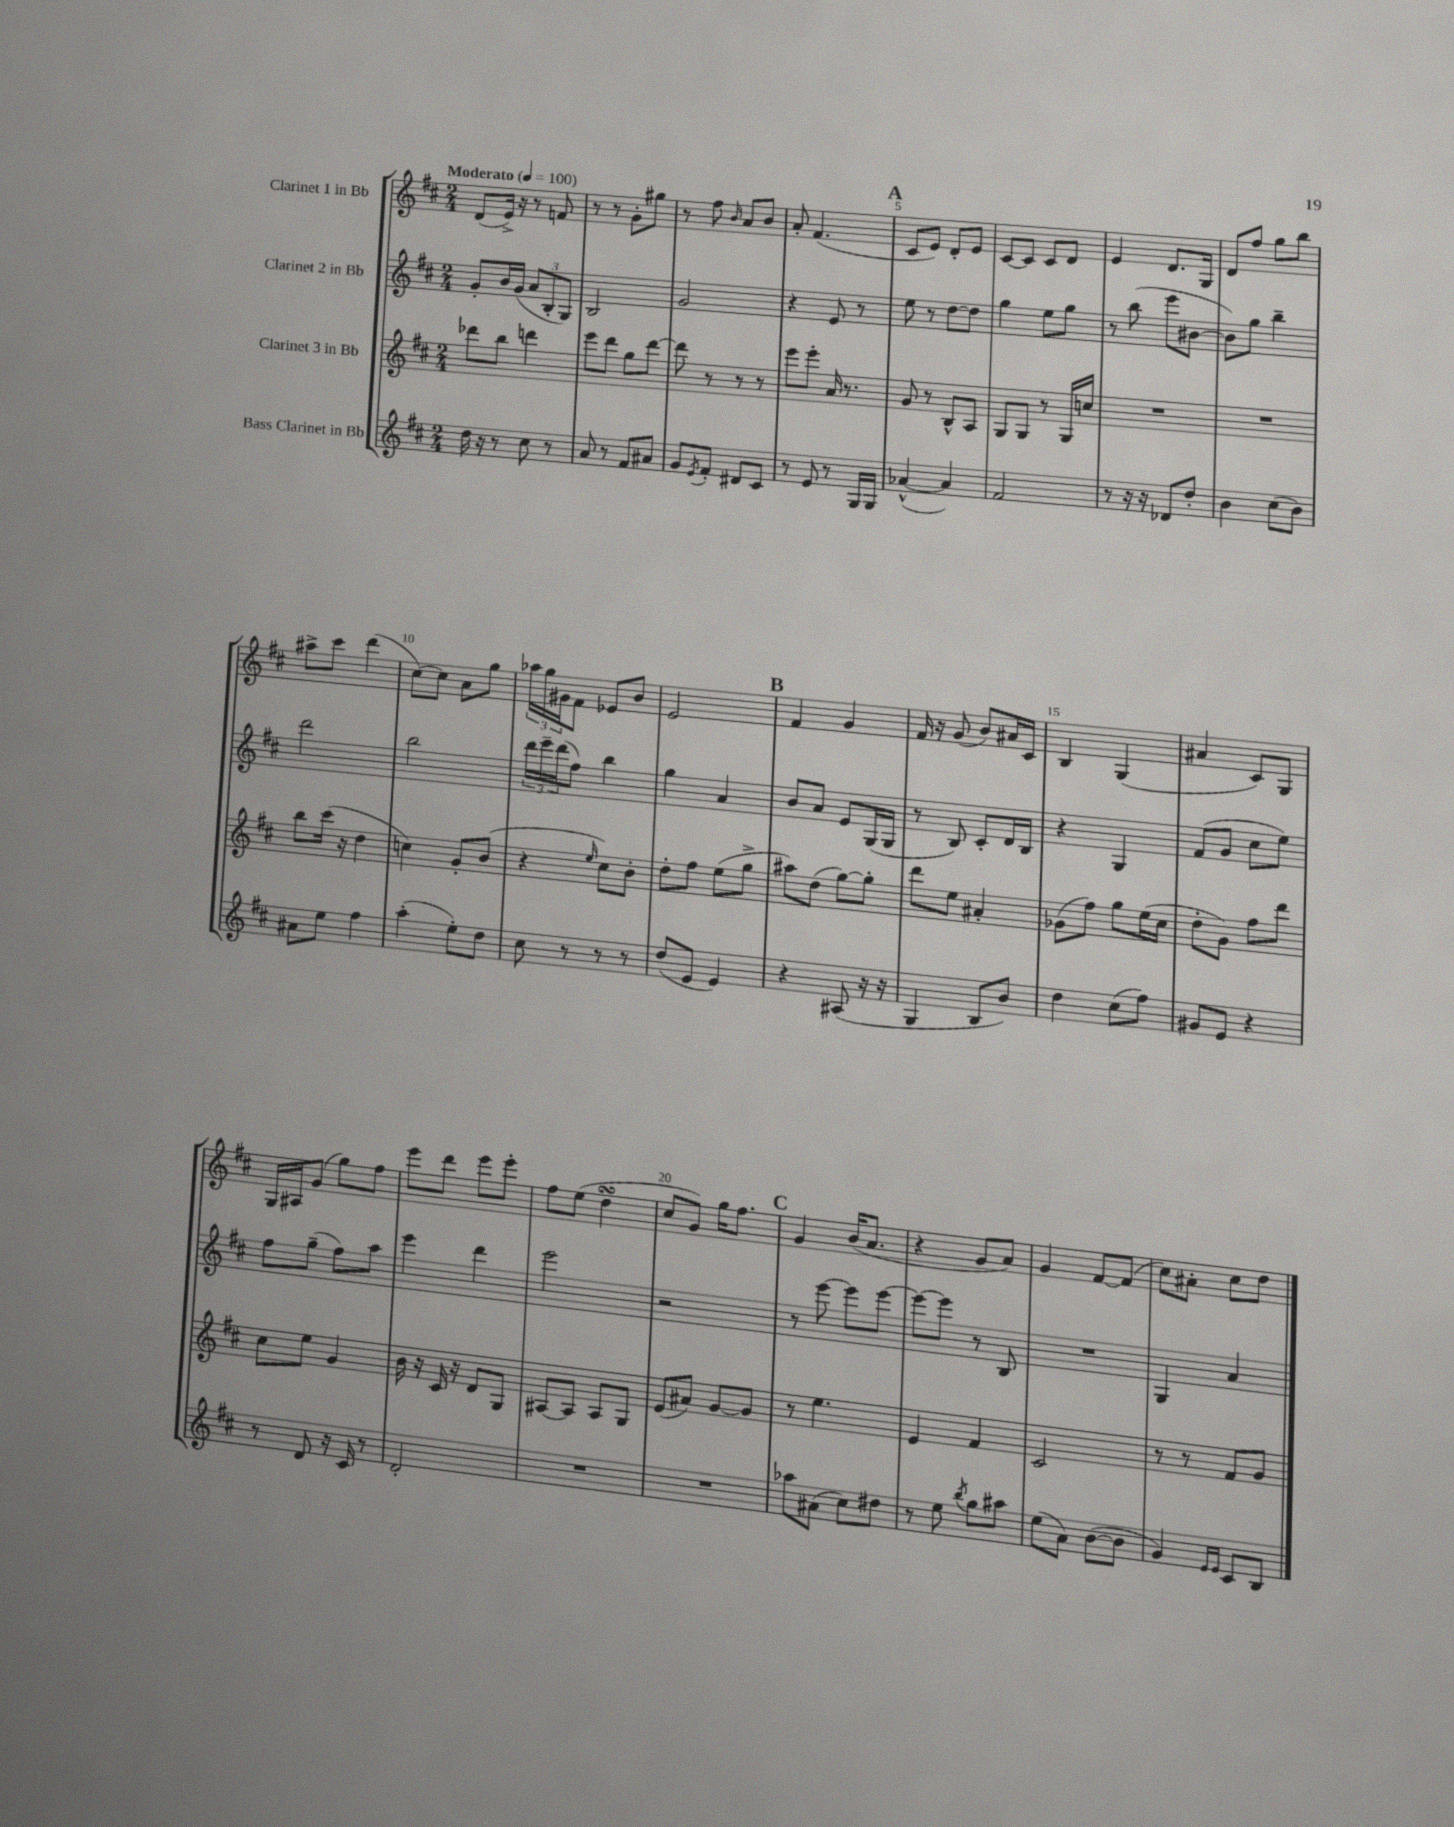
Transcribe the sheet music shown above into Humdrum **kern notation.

**kern	**kern	**kern	**kern
*staff4	*staff3	*staff2	*staff1
*clefG2	*clefG2	*clefG2	*clefG2
*k[f#c#]	*k[f#c#]	*k[f#c#]	*k[f#c#]
*M2/4	*M2/4	*M2/4	*M2/4
*MM100	*MM100	*MM100	*MM100
16dd	8ddd-	8g'	(8d
16r	.	.	.
8r	8bb	16b	16e^)
.	.	(16g	16r
8cc#	4ddd	12a	8r
.	.	12B'	.
8r	.	.	8f
.	.	12G)	.
=	=	=	=
8a	8eee	2B	8r
8r	8ddd	.	8r
8f#	8gg	.	8g'
8a#	[8ddd	.	8gg#
=	=	=	=
8g	8ddd]	2g	8r
8qe	.	.	.
8f#'	8r	.	8ff#
.	.	.	16qqb
8d#	8r	.	8a
8c#	8r	.	8b
=	=	=	=
8r	8eee	4r	8a'
8e	8eee'	.	(4.f#
8r	16a	8e	.
.	8.r	.	.
16G	.	8r	.
16G	.	.	.
=	=	=	=
([4a-^^	8g	8ee	8c#
.	8r	8r	8e)
4a-])	8B^^	[8dd	8d'
.	8A	8dd]	8e
=	=	=	=
2f#	8G	4gg	[8c#
.	8G	.	8c#]
.	8r	8ee	8c#
.	16G	8gg	8d
.	16cc	.	.
=	=	=	=
8r	2r	8r	4e
16r	.	(8bb	.
16r	.	.	.
8d-	.	8eee	8.d
8dd'	.	[8b#	.
.	.	.	16G
=	=	=	=
4b	2r	8b#])	8d
.	.	8gg	8ff#
(8cc#	.	4bb~	8gg
8b)	.	.	8bb
=	=	=	=
8a#	8bb	2ddd	8aa#^
8ee	(16ccc#	.	8ccc#
.	16r	.	.
4ff#	4dd	.	(4ddd
=	=	=	=
(4aa'	4cc)	2bb	[8cc#)
.	.	.	8cc#]
8ee')	8g'	.	8a
8dd	(8b	.	8gg
=	=	=	=
8cc#	4r	24ddd	24aa-
.	.	24eee~	24gg
.	.	(24ddd	24g#
8r	.	8ff#)	8f#
.	16qqee	.	.
8r	8cc#)	4bb	8e-
8r	8b'	.	8b
=	=	=	=
(8dd	8dd'	4gg	2e
8e	8ff#	.	.
4e)	(8ee	4a	.
.	8gg^	.	.
=	=	=	=
4r	8aa#)	8b	4f#
.	(8dd	8a	.
(8A#	[8gg)	8e	4g
16r	8gg']	(16G	.
16r	.	16G	.
=	=	=	=
4G	8ddd	8r	16f#
.	.	.	16r
.	8ee	8B)	(8g
8B	4a#'	8c#'	8b)
8b)	.	16d	16a#
.	.	16B	16c#
=	=	=	=
4dd	(8g-	4r	4B
.	8ff#)	.	.
(8cc#	8gg	4G	(4G
8ff#)	(16ee	.	.
.	16cc#	.	.
=	=	=	=
8g#	8dd'	(8f#	4a#
8e	8g)	8g	.
4r	8ff#	8cc#	8c#)
.	8ddd	8ee)	8G
=	=	=	=
8r	8cc#	8ff#	16G
.	.	.	16A#
8d	8ee	(8gg~	(8g
16r	4g	8ff#)	8gg)
16c#	.	.	.
8r	.	8aa	8ff#
=	=	=	=
2d'	16b	4eee	8eee
.	16r	.	.
.	16c#	.	8ddd
.	16r	.	.
.	8d	4ddd	8eee
.	8G	.	8eee'
=	=	=	=
2r	[8A#	2eee	8ff#
.	8A#]	.	(8ee
.	8A#	.	4dd
.	8G	.	.
=	=	=	=
2r	(8e	2r	8cc#
.	8a#)	.	8g)
.	[8g	.	16gg
.	.	.	8.ff#
.	8g]	.	.
=	=	=	=
8aa-	8r	8r	4g
(8a#	4.ee	[8eee	.
8cc#)	.	8eee]	(16b
.	.	.	8.a
8dd#	.	[8eee	.
=	=	=	=
8r	4e	8eee_	4r
8ee	.	8eee]	.
8qbb	.	.	.
8gg	4f#	8r	8g
8aa#	.	8B	8a)
=	=	=	=
(8ee	2c#	2r	4g
8a)	.	.	.
([8b	.	.	[8f#
8b]	.	.	(8f#]
=	=	=	=
4g)	8r	4G	8cc#)
.	8r	.	8a#'
16qqe	.	.	.
16qqe	.	.	.
8c#	8f#	4a	8cc#
8B	8g	.	8dd
==	==	==	==
*-	*-	*-	*-
